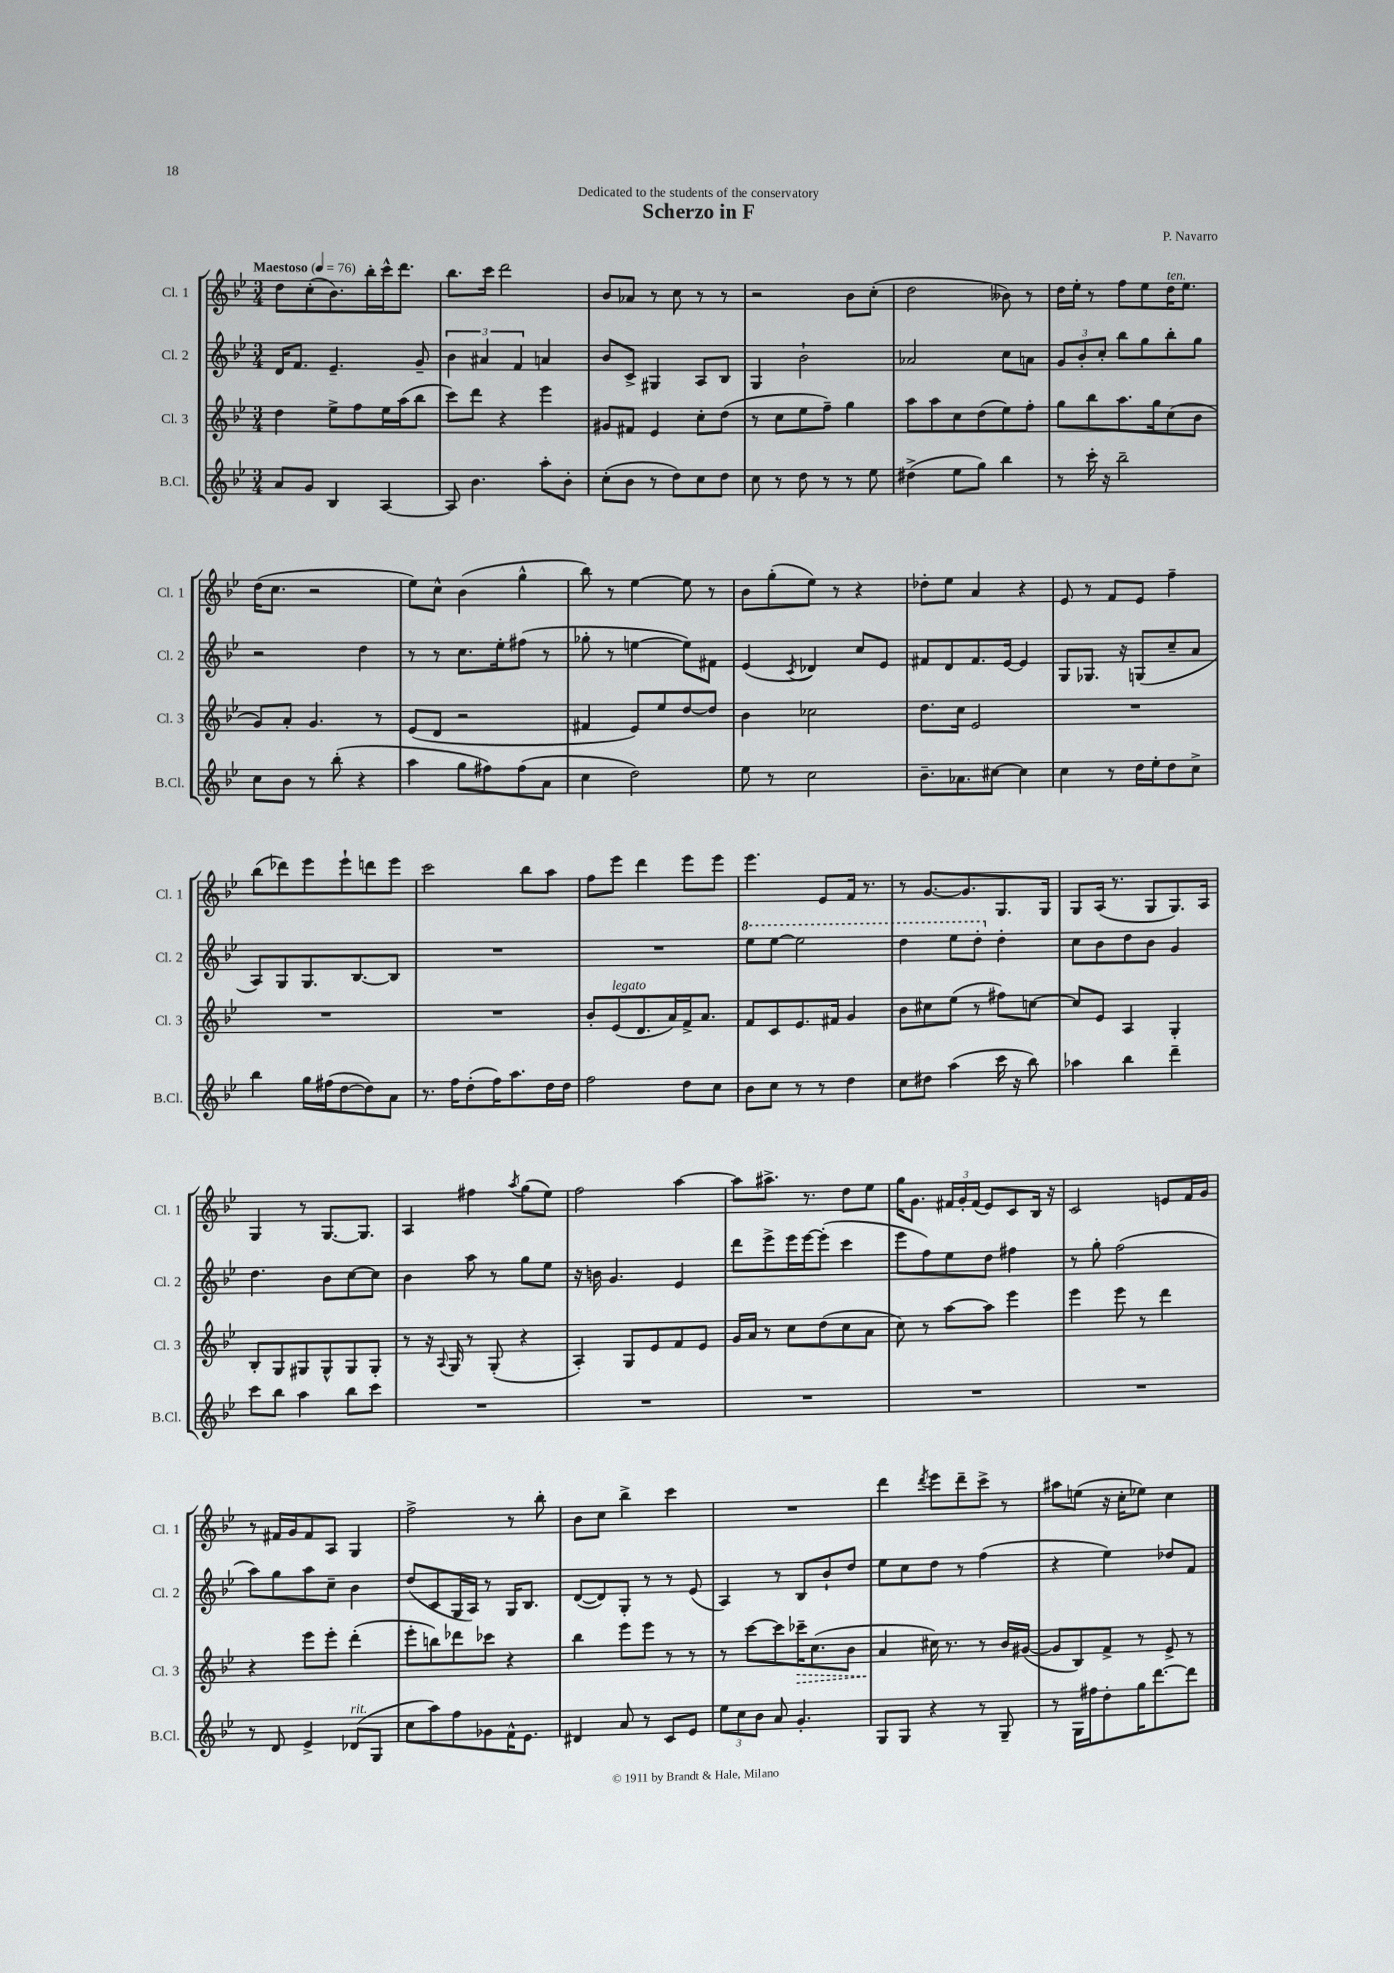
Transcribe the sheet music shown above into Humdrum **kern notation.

**kern	**kern	**kern	**kern
*staff4	*staff3	*staff2	*staff1
*clefG2	*clefG2	*clefG2	*clefG2
*k[b-e-]	*k[b-e-]	*k[b-e-]	*k[b-e-]
*M3/4	*M3/4	*M3/4	*M3/4
*MM76	*MM76	*MM76	*MM76
8a	4dd	16d	8dd
.	.	8.f	.
8g	.	.	(8cc'
4B-	8ee-^	4.e-~	8.b-)
.	8ff	.	.
.	.	.	16bb-'
[4A	16ee-	.	16ccc^^
.	(16aa	.	8.ddd
.	8bb-	8g~	.
=	=	=	=
8A]	8ccc)	6b-	8.bb-
4.b-	8ddd	.	.
.	.	6a#	.
.	.	.	16ccc
.	4r	.	2ddd
.	.	6f	.
8aa'	4eee-	4a	.
8b-'	.	.	.
=	=	=	=
(8cc'	8g#	8b-	8b-
8b-	8f#	8c^	8a-
8r	4e-	4G#	8r
8dd)	.	.	8cc
8cc	8cc'	8A	8r
8dd	(8dd	8B-	8r
=	=	=	=
8cc	8r	4G	2r
8r	8cc	.	.
8dd	8ee-	2b-`	.
8r	8ff~)	.	.
8r	4gg	.	8b-
8ee-	.	.	(8cc'
=	=	=	=
(4dd#^	8aa	2a-	2dd
.	8aa	.	.
8ee-	8cc	.	.
8gg)	(8dd	.	.
4bb-	8ee-)	8cc	8b--)
.	8ff'	8a	8r
=	=	=	=
8r	8gg	12g	16dd
.	.	.	16ee-'
.	.	12b-'	.
16ccc'	8bb-	.	8r
.	.	12cc'	.
16r	.	.	.
2bb-~	8.aa	8bb-	8ff
.	.	8gg	8ee-
.	16gg	.	.
.	(8cc	8bb-'	16dd
.	.	.	8.ee-
.	8b-	8gg	.
=	=	=	=
8cc	8g)	2r	(16dd
.	.	.	8.cc
8b-	8a'	.	.
8r	4.g	.	2r
(8bb-'	.	.	.
4r	.	4dd	.
.	8r	.	.
=	=	=	=
4aa	(8e-	8r	8ee-)
.	8d	8r	8cc^^
8gg	2r	8.cc	(4b-
8ff#)	.	.	.
.	.	16ee-'	.
(8ff#	.	(8ff#	4gg^^
8a	.	8r	.
=	=	=	=
4cc	4f#	8gg-'	8bb-)
.	.	8r	8r
2dd)	8e-)	[4ee	[4ee-
.	8ee-	.	.
.	[8dd	8ee])	8ee-]
.	8dd]	8f#	8r
=	=	=	=
8ee-	4b-	(4e-	8b-
8r	.	.	(8gg'
.	.	8qc	.
2cc	2cc-	4d-)	8ee-)
.	.	.	8r
.	.	8cc	4r
.	.	8e-	.
=	=	=	=
8.b-~	8.dd	8f#	8dd-'
.	.	8d	8ee-
8.a-	16cc	.	.
.	2e-	8.f#	4a
[8cc#	.	.	.
.	.	[16e-	.
4cc#]	.	4e-]	4r
=	=	=	=
4cc	2.r	8G	8e-
.	.	8.G-	8r
8r	.	.	8f
.	.	16r	.
16dd	.	(8G	8e-
16ee-'	.	.	.
8dd	.	8cc~	4ff~
8cc^	.	8a	.
=	=	=	=
4bb-	2.r	8A)	(8bb-
.	.	8G	8ddd-)
16gg	.	8.G	8eee-
(16ff#	.	.	.
[8dd	.	.	8eee-`
.	.	[8.B-	.
8dd])	.	.	8ddd
8a	.	8B-]	8eee-
=	=	=	=
8.r	2.r	2.r	2ccc
16ff	.	.	.
(8dd'	.	.	.
16ff)	.	.	.
8.aa	.	.	.
.	.	.	8bb-
16dd	.	.	8aa
16dd	.	.	.
=	=	=	=
2ff	8b-'	2.r	8ff
.	(8e-	.	8eee-
.	8.d	.	4ddd
.	16a)	.	.
8dd	16f^	.	8eee-
.	8.a	.	.
8cc	.	.	8eee-
=	=	=	=
8b-	8f	8eee-	4.eee-
8cc	8c	[8eee-	.
8r	8.e-	2eee-]	.
8r	.	.	8e-
.	16f#	.	.
4dd	4g	.	16f
.	.	.	8.r
=	=	=	=
8cc	8b-	4ddd	8r
8dd#	8cc#	.	[8.g
(4aa	(8ee-	8eee-	.
.	.	.	8.g]
.	8r	8ddd'	.
16ccc	8ff#)	4dd'	8.G
16r	.	.	.
8bb-)	[8cc	.	.
.	.	.	16G
=	=	=	=
4aa-	8cc]	8cc	8G
.	8e-	8b-	(16A
.	.	.	8.r
4bb-	4A	8dd	.
.	.	8b-	8G
4ddd~	4G'	4g	8.G)
.	.	.	16A
=	=	=	=
8ccc	8B-'	4.dd	4G
8bb-	8G	.	.
4aa	8G#	.	8r
.	8G#^^	8b-	[8.G
8bb-	8G#	[8cc	.
.	.	.	8.G]
8ccc	8G#'	8cc]	.
=	=	=	=
2.r	8r	4b-	4A
.	16r	.	.
.	8qqA	.	.
.	16G	.	.
.	8r	8aa	4ff#
.	(8G'	8r	.
.	.	.	8qaa
.	4r	8gg	(8gg
.	.	8ee-	8ee-)
=	=	=	=
2.r	4A')	16r	2ff
.	.	16b	.
.	.	4.g	.
.	8G	.	.
.	8e-	.	.
.	8f	4e-	[4aa
.	8e-	.	.
=	=	=	=
2.r	16g	8ddd	8aa]
.	16a	.	.
.	8r	8eee-^	8.aa#^
.	8cc	16eee-	.
.	.	[16eee-	8.r
.	(8dd	(8eee-']	.
.	8cc	4ccc	8dd
.	8a	.	8ee-
=	=	=	=
2.r	8cc)	8eee-	16gg
.	.	.	8.g
.	8r	8ff)	.
.	[8aa	8ee-	24f#
.	.	.	24g'
.	.	.	(24f#
.	8aa]	8dd	8e-)
.	4eee-	4ff#	8c
.	.	.	16B-
.	.	.	16r
=	=	=	=
2.r	4eee-	8r	2c
.	.	8gg'	.
.	8eee-	(2ff	.
.	8r	.	.
.	4ddd	.	8e
.	.	.	16f
.	.	.	16g
=	=	=	=
8r	4r	8aa)	8r
8d	.	8gg	16f#
.	.	.	16g
4e-^	8eee-	8aa	8f#
.	8eee-'	8cc~	8A
(8d-	(4ddd'	4b-	4G
8G	.	.	.
=	=	=	=
8cc	8eee-'	(8dd	2ff^
8aa)	8bb)	8c	.
8ff	8ddd-	16G	.
.	.	16A)	.
8g-	8ccc-	8r	.
16f^^	4r	16G	8r
8.e-	.	8.B-	.
.	.	.	8bb-'
=	=	=	=
4d#	4bb-	([8d	8b-
.	.	8d])	8cc
8a	8eee-	8G'	4bb-^
8r	8eee-	8r	.
8c	8r	8r	4ccc
8e-	8r	(8e-	.
=	=	=	=
12ee-	8r	4A)	2.r
12cc	.	.	.
.	[8ccc	.	.
12b-	.	.	.
8a	8ccc]	8r	.
4.g'	16ccc-~	8B-	.
.	(8.cc	.	.
.	.	8b-`	.
.	8b-	8dd	.
=	=	=	=
8G	4a	8ee-	4ddd
8G	.	8cc	.
.	.	.	8qddd
4r	16cc#)	8dd	8eee-
.	8.r	.	.
.	.	8r	8ddd~
8r	8r	(4ff	8ccc^
8G~	16b-	.	8r
.	([16g#	.	.
=	=	=	=
8r	8g#]	4r	8aa#
16G	8B-)	.	(8ee
16ff#	.	.	.
8dd'	8f^	4ee-)	16r
.	.	.	16cc'
16gg	8r	.	8ee-)
[8.ddd	.	.	.
.	8e-^	8dd-	4cc
8ddd]	8r	8f	.
==	==	==	==
*-	*-	*-	*-
